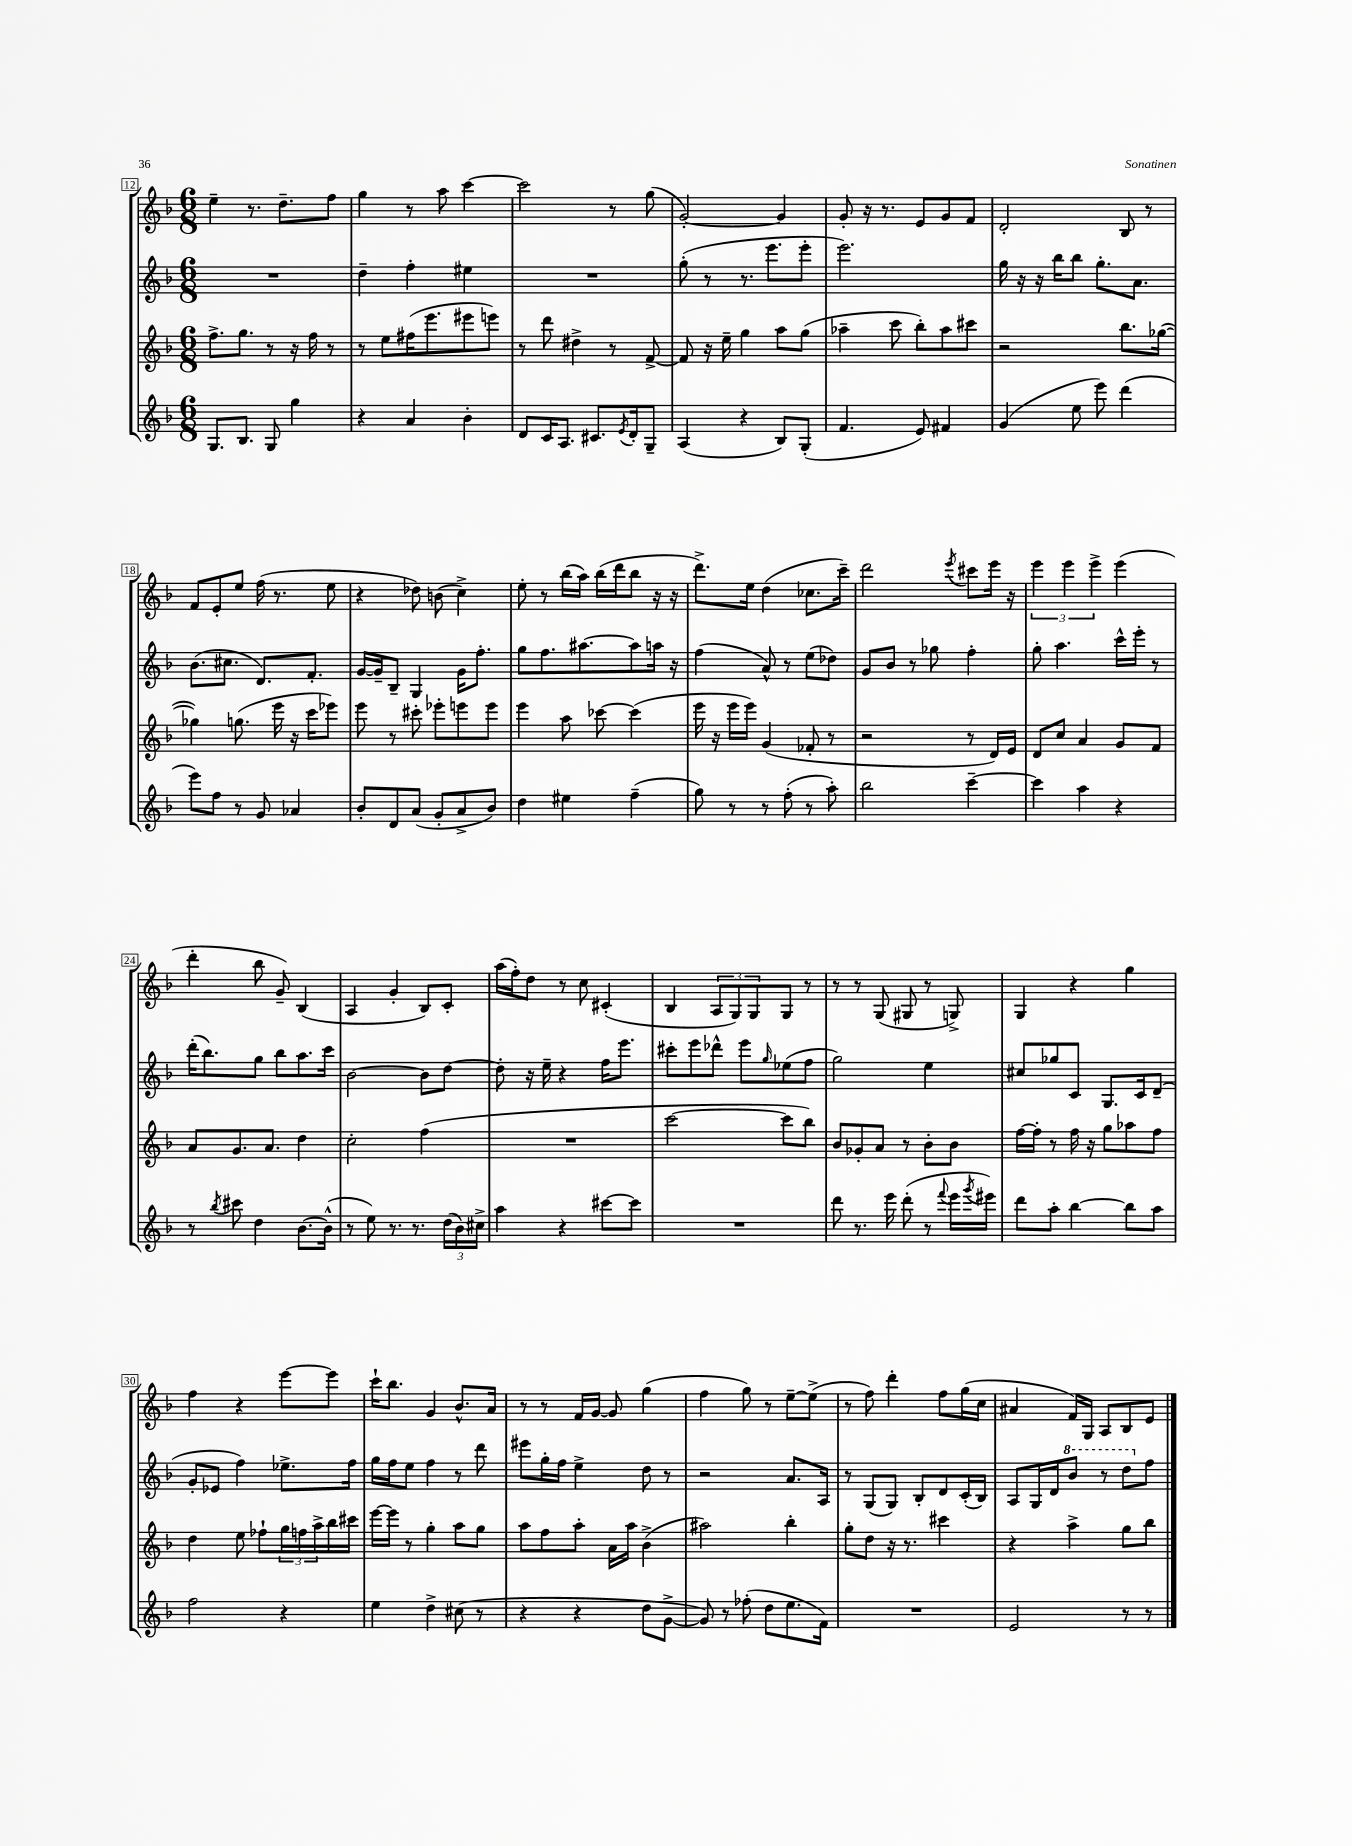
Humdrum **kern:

**kern	**kern	**kern	**kern
*part4	*part3	*part2	*part1
*staff4	*staff3	*staff2	*staff1
*clefG2	*clefG2	*clefG2	*clefG2
*k[b-]	*k[b-]	*k[b-]	*k[b-]
*M6/8	*M6/8	*M6/8	*M6/8
=12	=12	=12	=12
8.G/L	8.ff^\L	2.r	4ee~\
8.B-/J	8.gg\J	.	.
.	.	.	8.r
8G/	8r	.	.
.	.	.	8.dd~\L
4gg\	16r	.	.
.	16ff\	.	.
.	8r	.	8ff\J
=13	=13	=13	=13
4r	8r	4dd~\	4gg\
.	8ee\L	.	.
4a/	(16ff#X\K	4ff'\	8r
.	8.eee\	.	.
.	.	.	8aa\
4b-'\	8eee#X\	4ee#X\	[4ccc\
.	8eeen\J)	.	.
=14	=14	=14	=14
8d/L	8r	2.r	2ccc\]
16c/K	8ddd\	.	.
8.A/J	.	.	.
.	4dd#X^\	.	.
8.c#X/L	.	.	.
.	8r	.	8r
8qe/	.	.	.
16d'/k	.	.	.
8G~/J	[8f^/	.	(8gg\
=15	=15	=15	=15
(4A/	8f/]	(8gg'\	[2g'/)
.	16r	8r	.
.	16ee~\	.	.
4r	4gg\	8.r	.
.	.	8.eee\L	.
8B-/L)	8aa\L	.	4g/]
(8G'/J	(8gg\J	8eee'\J	.
=16	=16	=16	=16
4.f/	4aa-X~\	2.eee\)	8g'/
.	.	.	16r
.	.	.	8.r
.	8ccc\	.	.
8e/)	8bb-'\L)	.	8e/L
4f#X/	8aa-\	.	8g/
.	8ccc#X\J	.	8f/J
=17	=17	=17	=17
(4g/	2r	16gg\	2d'/
.	.	16r	.
.	.	16r	.
.	.	16bb-\KL	.
8ee\	.	8bb-\J	.
8eee\)	.	8.gg'\L	.
(4ddd\	8.bb-\L	.	8B-/
.	.	8.a\J	.
.	.	.	8r
.	([16gg-X\Jk	.	.
!!LO:LB:g=z
=18	=18	=18	=18
8eee\L)	4gg-X\])	(8.b-\L	8f/L
8ff\J	.	.	8e'/
.	.	8.cc#X\J	.
8r	(8.ggn\	.	8ee/J
8g/	.	8.d/L)	(16ff\
.	16eee\	.	8.r
4a-X/	16r	.	.
.	16ccc\KL	8.f'/J	.
.	8eee-X\J)	.	8ee\
=19	=19	=19	=19
8b-'/L	8eee\	[16g/LL	4r
.	.	16g~/J]	.
8d/	8r	8B-~/J	.
(8a/J	8ccc#X'\	4G/	8dd-X\)
8g'/L	8eee-X'\L	.	(8bn\
8a^/	8eeen\	16g\KL	4cc^\)
.	.	8.ff'\J	.
8b-/J)	8eee\J	.	.
=20	=20	=20	=20
4dd\	4eee\	8gg\L	8ee'\
.	.	8.ff\	8r
4ee#X\	8aa\	.	(16bb-\LL
.	.	[8.aa#X\	16aa\JJ)
.	[8ccc-X\	.	(16bb-\LL
.	.	.	16ddd\J
(4ff~\	(4ccc-\]	8aa#\]	8bb-\J
.	.	16aan\Jk	16r
.	.	16r	16r
=21	=21	=21	=21
8gg\)	16eee\	(4ff\	8.ddd^\L)
.	16r	.	.
8r	16eee\LL	.	.
.	16eee\JJ)	.	16ee\Jk
8r	(4g/	8a^^/)	(4dd\
(8ff'\	.	8r	.
8r	8f-X'/	(8ee\L	8.cc-X\L
8aa'\)	8r	8dd-X\J)	.
.	.	.	16ccc~\Jk)
=22	=22	=22	=22
2bb-\	2r	8g/L	2ddd\
.	.	8b-/J	.
.	.	8r	.
.	.	8gg-X\	.
.	.	.	8qeee/
[4ccc~\	8r	4ff'\	8ccc#X\L
.	16d/LL)	.	16eee\Jk
.	16e/JJ	.	16r
=23	=23	=23	=23
4ccc\]	8d/L	8gg'\	6eee\
.	8cc/J	4.aa\	.
.	.	.	6eee\
4aa\	4a/	.	.
.	.	.	6eee^\
4r	8g/L	16ccc^^\LL	(4eee\
.	.	16eee'\JJ	.
.	8f/J	8r	.
!!LO:LB:g=z
=24	=24	=24	=24
8r	8a/L	(16ddd'\KL	4ddd'\
.	.	8.bb-\)	.
8qbb-/	.	.	.
8ccc#X\	8.g/	.	.
4dd\	.	8gg\J	8bb-\
.	8.a/J	.	.
.	.	8bb-\L	8g~/)
[8.b-\L	4dd\	8.aa\	(4B-/
(16b-^^\Jk]	.	16ccc\Jk	.
=25	=25	=25	=25
8r	2cc'\	[2b-\	4A/
8ee\)	.	.	.
8.r	.	.	4g'/
8.r	.	.	.
.	(4ff\	8b-\L]	8B-/L)
(24dd\LL	.	[8dd\J	8c'/J
24b-\)	.	.	.
24cc#X^\JJ	.	.	.
=26	=26	=26	=26
4aa\	2.r	8dd'\]	(16aa\LL
.	.	.	16ff'\J)
.	.	16r	8dd\J
.	.	16ee~\	.
4r	.	4r	8r
.	.	.	8cc\
[8ccc#X\L	.	16ff\KL	(4c#X'/
.	.	8.eee\J	.
8ccc#\J]	.	.	.
=27	=27	=27	=27
2.r	[2ccc\	8ccc#X'\L	4B-/
.	.	8eee\	.
.	.	8ddd-X^^\J	12A/L
.	.	.	12G/)
.	.	8eee\L	.
.	.	.	12G/
.	.	16qqgg/	.
.	8ccc\L]	(8ee-X\	8G/J
.	8bb-\J)	8ff\J	8r
=28	=28	=28	=28
8ddd\	8b-/L	2gg\)	8r
8.r	8g-X'/	.	8r
.	8a/J	.	(8G/
16eee\	.	.	.
(8ddd'\	8r	.	8G#X/
8r	8b-'\L	4ee\	8r
8qqfff/	.	.	.
16eee\LL	8b-\J	.	8Gn^/)
8qggg/	.	.	.
16eee#X\JJ)	.	.	.
=29	=29	=29	=29
8ddd\L	[16ff\LL	8cc#X/L	4G/
.	16ff'\JJ]	.	.
8aa'\J	8r	8gg-X/	.
[4bb-\	16ff\	8c/J	4r
.	16r	.	.
.	8gg\L	8.G/L	.
8bb-\L]	8aa-X\	.	4gg\
.	.	16c/k	.
8aa\J	8ff\J	(8d~/J	.
!!LO:LB:g=z
=30	=30	=30	=30
2ff\	4dd\	8g'/L	4ff\
.	.	8e-X/J	.
.	8ee\	4ff\)	4r
.	8ff-X`\L	.	.
4r	24gg\L	8.ee-X^\L	[8eee\L
.	24ffn\	.	.
.	24aa^\	.	.
.	16bb-\	.	8eee\J]
.	16ccc#X\JJ	16ff\Jk	.
=31	=31	=31	=31
4ee\	[16eee\LL	16gg\LL	16ccc`\KL
.	16eee\JJ]	16ff\J	8.bb-\J
.	8r	8ee\J	.
4dd^\	4gg'\	4ff\	4g/
(8cc#X\	8aa\L	8r	8.b-^^/L
8r	8gg\J	8ddd\	.
.	.	.	16a/Jk
=32	=32	=32	=32
4r	8aa\L	8eee#X\L	8r
.	8ff\	16gg'\L	8r
.	.	16ff\JJ	.
4r	8aa'\J	4ee^\	16f/LL
.	.	.	[16g/JJ
.	16a\LL	.	8g/]
.	16aa\JJ	.	.
8dd\L	(4b-^\	8dd\	(4gg\
[8g^\J	.	8r	.
=33	=33	=33	=33
8g/])	2aa#X\)	2r	4ff\
8r	.	.	.
(8ff-X'\	.	.	8gg\)
8dd\L	.	.	8r
8.ee\	4bb-'\	8.a/L	[8ee~\L
.	.	.	(8ee^\J]
16f\Jk)	.	16A/Jk	.
=34	=34	=34	=34
2.r	8gg'\L	8r	8r
.	8dd\J	(8G/L	8ff\)
.	16r	8G/J)	4ddd'\
.	8.r	.	.
.	.	8B-'/L	.
.	4ccc#X\	8d/	8ff\L
.	.	(16c'/L	(16gg\L
.	.	16B-/JJ)	16cc\JJ
=35	=35	=35	=35
2e/	4r	8A/L	4a#X/
.	.	16G/L	.
.	.	16d/J	.
*	*	*8va	*
.	4aa^\	8bb-/J	16f/LL)
.	.	.	16G/JJ
.	.	8r	8A/L
8r	8gg\L	8ddd\L	8B-/
*	*	*X8va	*
8r	8bb-\J	8ff\J	8e/J
==	==	==	==
*-	*-	*-	*-
